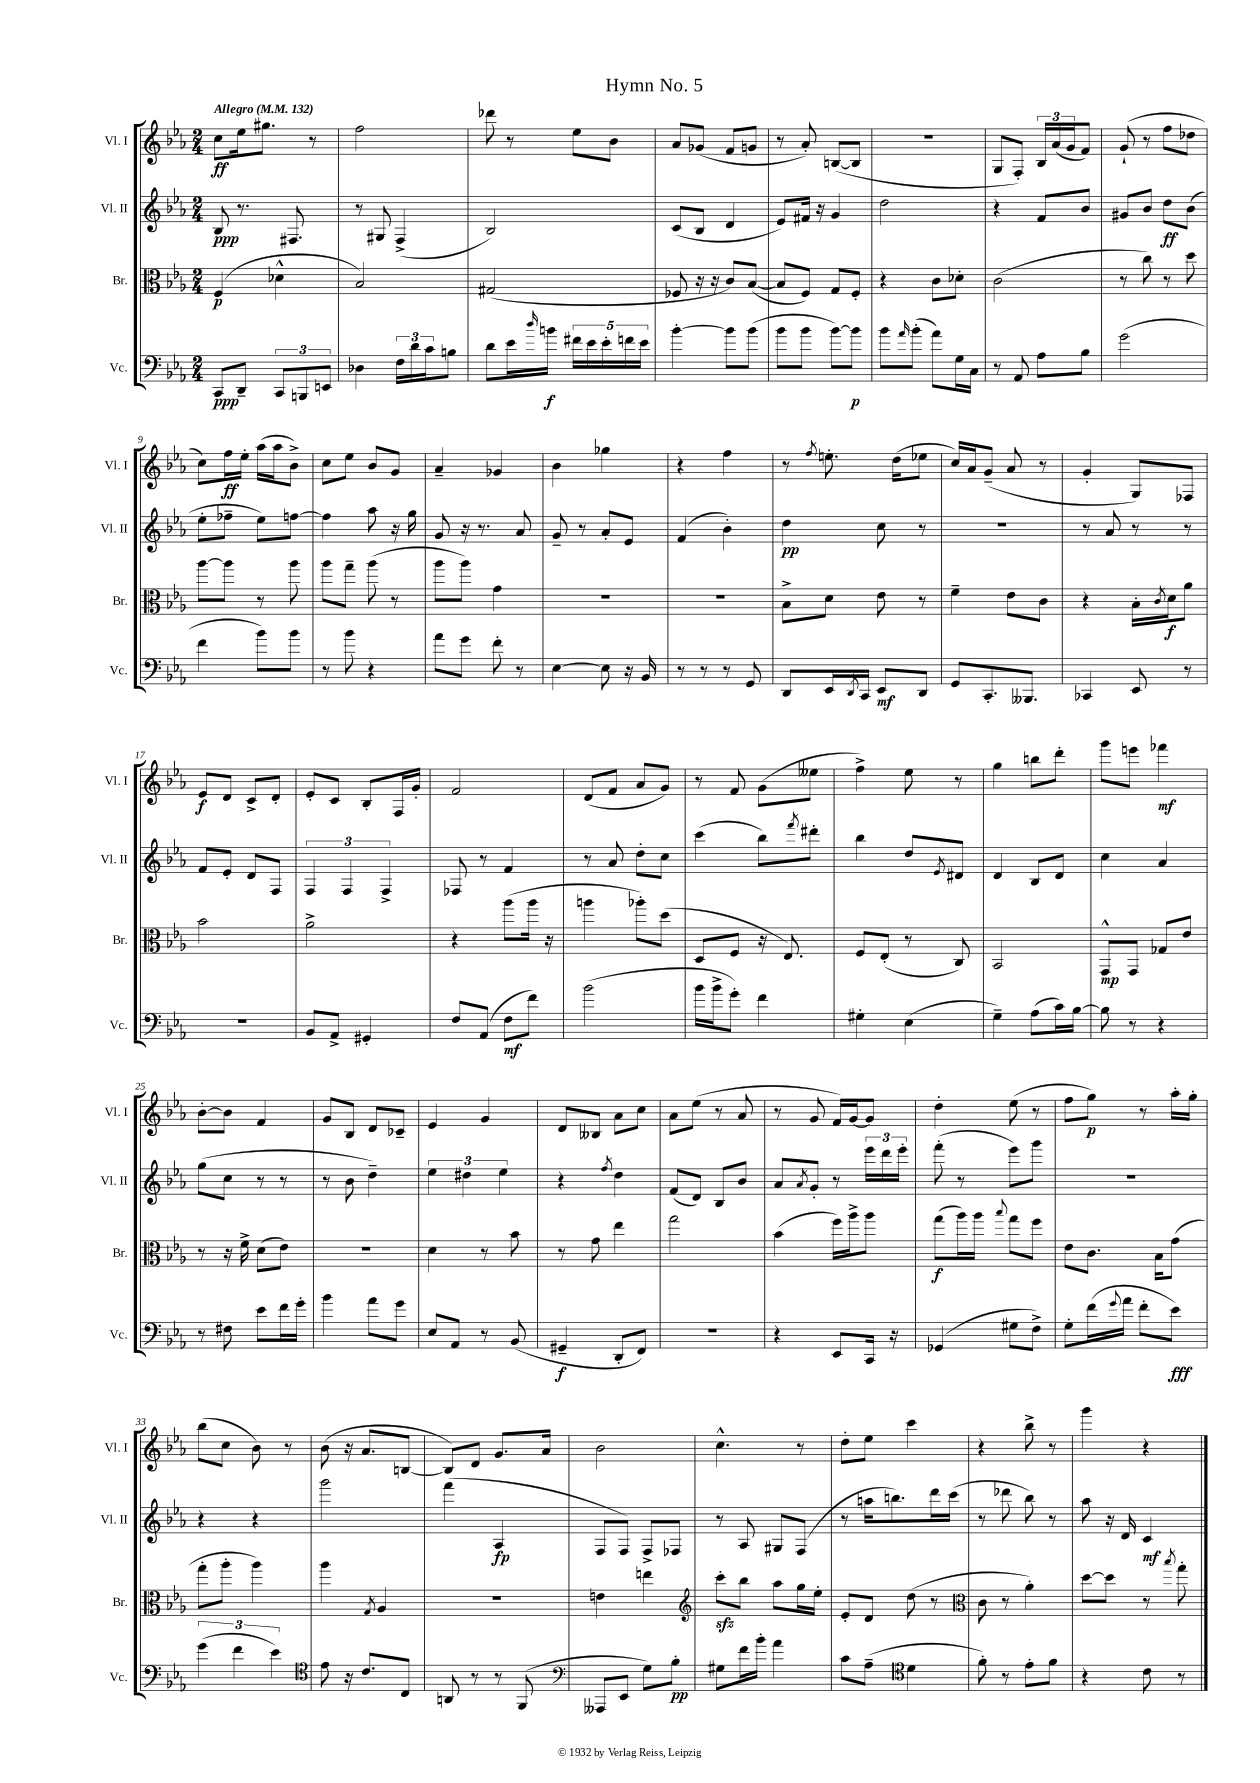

**kern	**kern	**kern	**kern
*staff4	*staff3	*staff2	*staff1
*clefF4	*clefC3	*clefG2	*clefG2
*k[b-e-a-]	*k[b-e-a-]	*k[b-e-a-]	*k[b-e-a-]
*M2/4	*M2/4	*M2/4	*M2/4
*MM132	*MM132	*MM132	*MM132
8CC	(4F	8B-	8cc
8DD~	.	8.r	16ee-
.	.	.	8.gg#
12CC	4d-^^	.	.
.	.	8.F#	.
12BBB	.	.	.
.	.	.	8r
12EE	.	.	.
=	=	=	=
4D-	2B-)	8r	2ff
.	.	8G#	.
24F	.	(4F^	.
24d	.	.	.
24c	.	.	.
8B	.	.	.
=	=	=	=
8d	(2G#	2B-)	8ddd-
16e-	.	.	8r
16qqdd	.	.	.
16b	.	.	.
20f#	.	.	8ee-
20e-	.	.	.
20e-'	.	.	.
.	.	.	8b-
20f	.	.	.
20e-	.	.	.
=	=	=	=
[4b-'	8F-	(8c	8a-
.	16r	8B-	(8g-
.	16r	.	.
8b-]	8c)	4d	8f
(8b-	([8B-	.	8g
=	=	=	=
8b-	8B-]	8e-)	8r
8b-	8F)	16f#	8a-')
.	.	16r	.
[8b-)	8G	4g	([8B
8b-]	8F'	.	8B]
=	=	=	=
8b-	4r	2dd	2r
16qqa-	.	.	.
(8b-'	.	.	.
8a-)	8c	.	.
16G	8d-'	.	.
16C	.	.	.
=	=	=	=
8r	(2c	4r	8G
8AA-	.	.	8F')
8A-	.	8f	24B-
.	.	.	(24a-
.	.	.	24g
8B-	.	8b-	8f)
=	=	=	=
(2g	8r	8g#	(8g`
.	8cc)	8b-	8r
.	8r	8dd	8ff
.	8dd	(8b-	8dd-
=	=	=	=
4f	[8aa-	8ee-'	8cc)
.	8aa-]	8ff-~	16ff
.	.	.	16ee-'
8b-)	8r	8ee-)	(16aa-
.	.	.	16aa-
8b-	8aa-	[8ff	8b-^)
=	=	=	=
8r	8aa-	4ff]	8cc
8b-	8gg~	.	8ee-
4r	(8aa-	8aa-	8b-
.	8r	16r	8g
.	.	16gg	.
=	=	=	=
8a-	8aa-	8g	4a-~
8g	8aa-)	16r	.
.	.	8.r	.
8f'	4g	.	4g-
8r	.	8a-	.
=	=	=	=
[4E-	2r	8g~	4b-
.	.	8r	.
8E-]	.	8a-'	4gg-
16r	.	8e-	.
16BB-	.	.	.
=	=	=	=
8r	2r	(4f	4r
8r	.	.	.
8r	.	4b-')	4ff
8GG	.	.	.
=	=	=	=
8DD	8B-^	4dd	8r
.	.	.	8qff
16EE-	8d	.	8.ee'
8qDD	.	.	.
16CC	.	.	.
8EE-	8e-	8cc	.
.	.	.	(16dd
8DD	8r	8r	8ee-
=	=	=	=
8GG	4f~	2r	16cc)
.	.	.	16a-
8.CC'	.	.	(8g~
.	8e-	.	8a-
8.BBB--	.	.	.
.	8c	.	8r
=	=	=	=
4CC-	4r	8r	4g'
.	.	8a-	.
8EE-	16B-'	8r	8G)
.	8qc	.	.
.	16d	.	.
8r	8a-	8r	8F-
=	=	=	=
2r	2b-	8f	8e-
.	.	8e-'	8d
.	.	8d	8c^
.	.	8F	8d'
=	=	=	=
8BB-	2a-^	6F	8e-'
8AA-^	.	.	8c
.	.	6F	.
4GG#'	.	.	8B-'
.	.	6F^	.
.	.	.	16F
.	.	.	16g'
=	=	=	=
8F	4r	8F-	2f
(8AA-	.	8r	.
8F	(8aa-	4f	.
8f)	16aa-	.	.
.	16r	.	.
=	=	=	=
(2b-	4aa	8r	(8d
.	.	8a-	8f
.	8aa-')	8dd'	8a-
.	(8dd	8cc	8g)
=	=	=	=
16b-	8D	(4ccc	8r
16b-^	.	.	.
8g')	8F	.	8f
4f	16r	8bb-)	(8g
.	8.E-)	.	.
.	.	8qfff	.
.	.	8ddd#'	8ee--
=	=	=	=
4G#'	8F	4bb-	4ff^)
.	(8E-'	.	.
(4E-	8r	8dd	8ee-
.	.	8qe-	.
.	8C)	8d#	8r
=	=	=	=
4G~)	2BB-	4d	4gg
(8A-	.	8B-	8bb
16c)	.	8d	8ddd'
[16B-	.	.	.
=	=	=	=
8B-]	8GG^^	4cc	8ggg
8r	8GG	.	8eee
4r	8G-	4a-	4fff-
.	8e-	.	.
=	=	=	=
8r	8r	(8gg	[8b-'
8F#	16r	8cc	8b-]
.	16f^	.	.
8e-	(8d	8r	4f
16f	8e-)	8r	.
16g'	.	.	.
=	=	=	=
4b-	2r	8r	8g
.	.	8b-	8B-
8a-	.	4dd~)	8d
8g	.	.	8c-~
=	=	=	=
8E-	4d	6ee-	4e-
8AA-	.	.	.
.	.	6dd#	.
8r	8r	.	4g
.	.	6ee-	.
(8BB-	8b-	.	.
=	=	=	=
4GG#~	8r	4r	8d
.	8g	.	8B--
.	.	8qff	.
8DD'	4ee-	4dd	8a-
8FF)	.	.	8cc
=	=	=	=
2r	2gg	(8f	8a-
.	.	8d)	(8ee-
.	.	8B-	8r
.	.	8b-	8a-
=	=	=	=
4r	(4b-	8a-	8r
.	.	8qa-	.
.	.	8g'	8g
8EE-	16ff)	8r	16f)
.	16aa-^	.	[16g
16CC	8aa-	24eee-	8g]
.	.	24ddd	.
16r	.	.	.
.	.	24eee-'	.
=	=	=	=
(4GG-	(8gg	(8fff'	4dd'
.	16aa-)	8r	.
.	16aa-	.	.
.	8qqbb-	.	.
8G#	8gg	8eee-)	(8ee-
8F^)	8ff	8ggg	8r
=	=	=	=
8G'	8e-	2r	8ff
(16f	8.c	.	8gg)
8qqg	.	.	.
16a-	.	.	.
8f'	.	.	8r
.	16B-	.	.
8e-)	(8g	.	16aa-'
.	.	.	16gg'
=	=	=	=
(6g	8gg'	4r	(8bb-
.	8aa-'	.	8cc
6f	.	.	.
.	4aa-)	4r	8b-)
6e-)	.	.	.
.	.	.	8r
=	=	=	=
*clefC4	*	*	*
8e-	4aa-	2ggg	(8b-
16r	.	.	16r
8.c	.	.	8.a-
.	8qG	.	.
.	4A-	.	.
8C	.	.	[8B
=	=	=	=
8AA	2r	(4fff	8B])
8r	.	.	8d
8r	.	4A-	8.g
(8FF	.	.	.
.	.	.	16a-
=	=	=	=
*clefF4	*	*	*
8AAA--	4e	8F	2b-
8EE-	.	8F)	.
8G)	4ee	8F^	.
8B-'	.	8F-	.
=	=	=	=
*	*clefG2	*	*
8G#	8ccc'	8r	4.cc^^
16f	8bb-	8A-	.
16b-'	.	.	.
4a-	8aa-	8G#	.
.	16gg	(8F	8r
.	16ee-'	.	.
=	=	=	=
8c	8e-'	8r	8dd'
(8A-~	8d	16aa	8ee-
.	.	8.bb)	.
*clefC4	*	*	*
4d	(8dd	.	4ccc
.	8r	16ddd	.
.	.	(16ccc	.
=	=	=	=
*	*clefC3	*	*
8f')	8c	8r	4r
8r	8r	8ddd-	.
8e-'	4a-')	8bb-)	8bb-^
8f	.	8r	8r
=	=	=	=
4r	[8dd	8aa-	4ggg
.	8dd]	16r	.
.	.	16d	.
8c	8r	4c	4r
.	8qbb-	.	.
8r	8gg'	.	.
==	==	==	==
*-	*-	*-	*-
